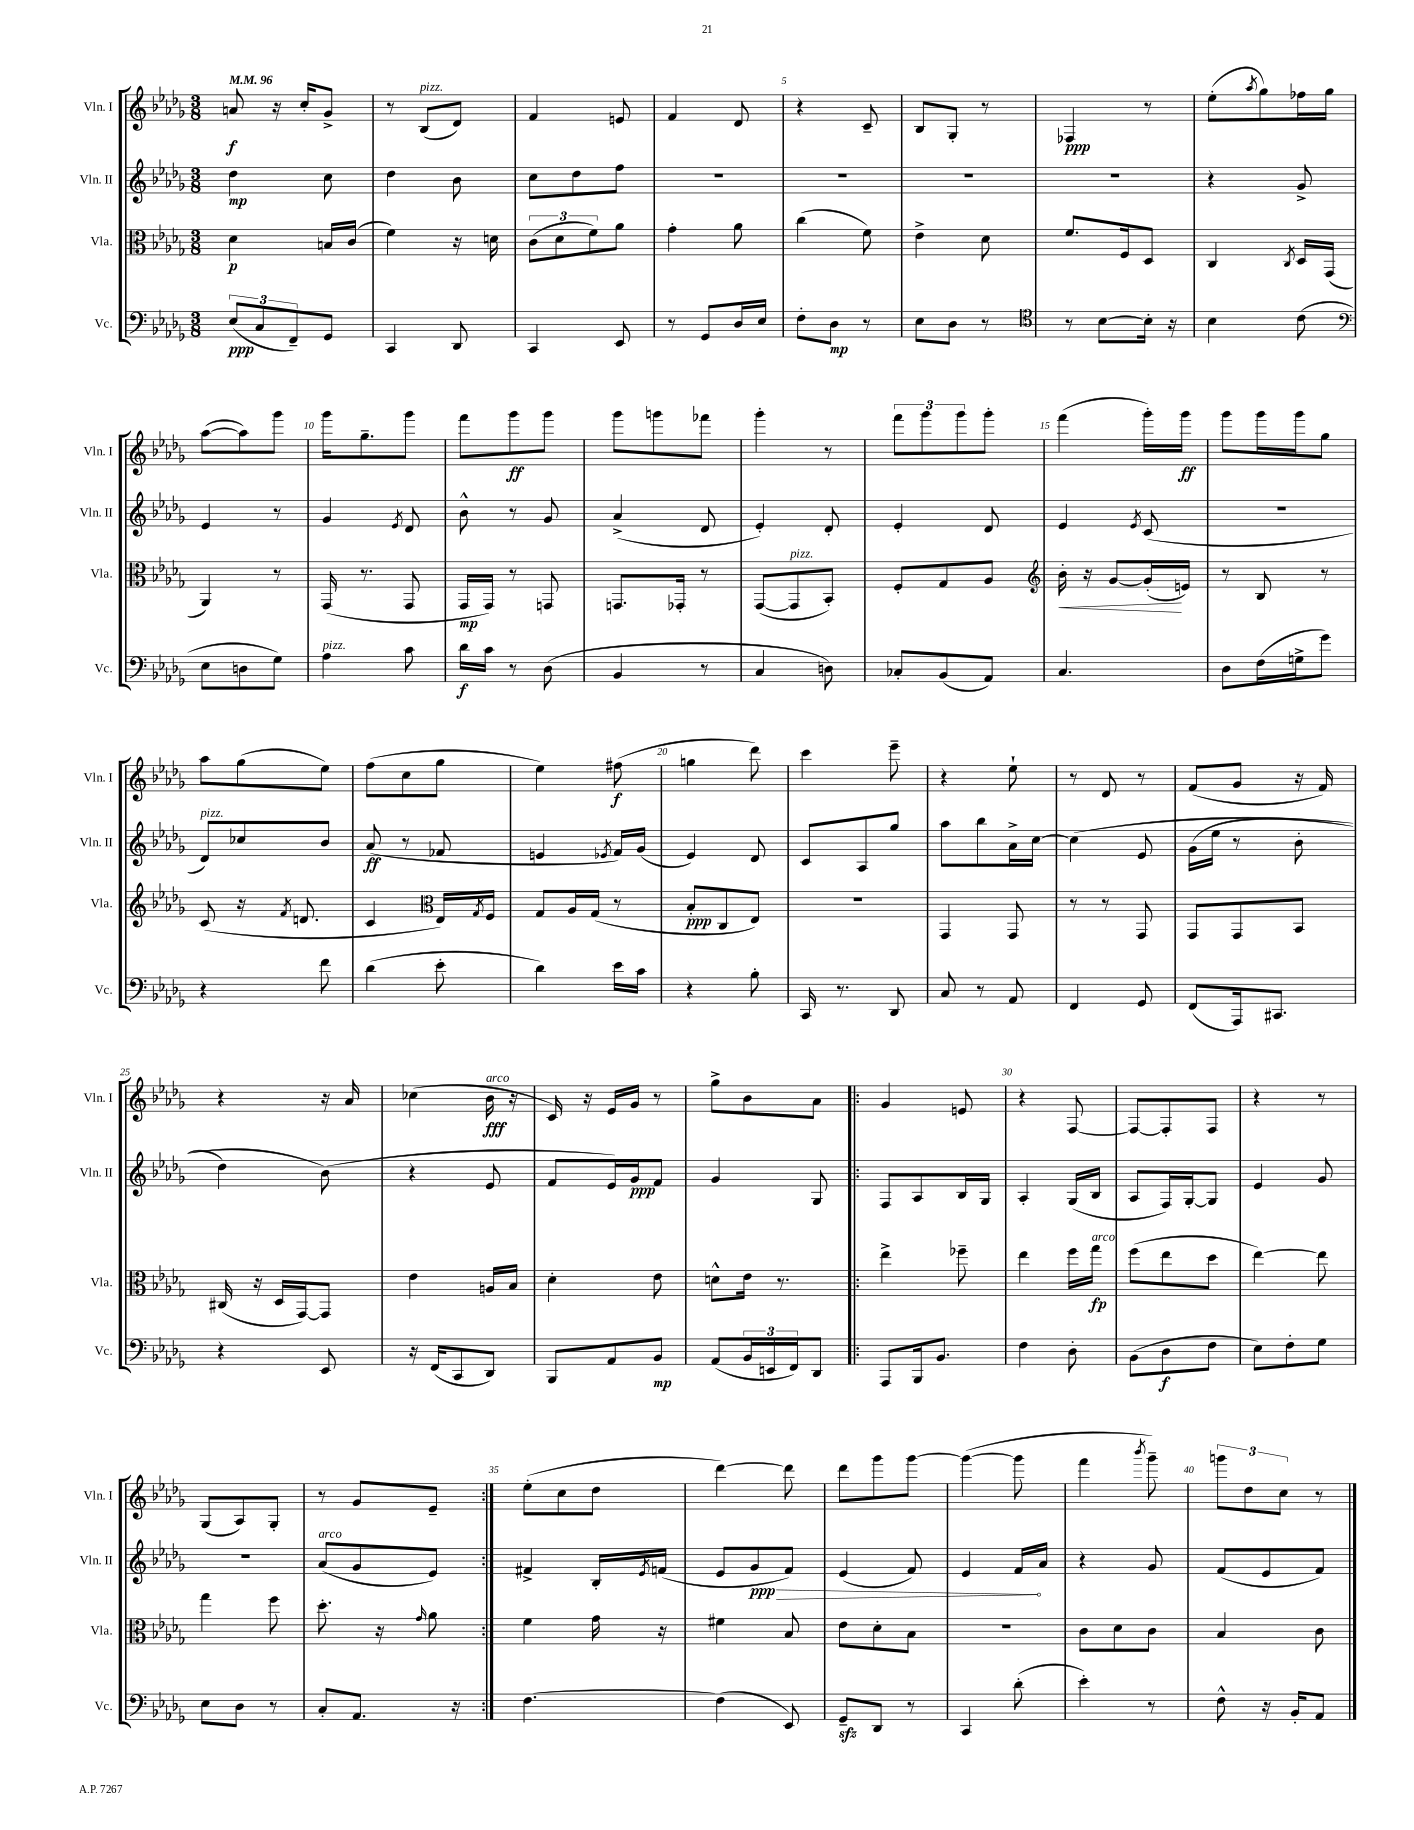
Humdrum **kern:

**kern	**kern	**kern	**kern
*staff4	*staff3	*staff2	*staff1
*clefF4	*clefC3	*clefG2	*clefG2
*k[b-e-a-d-g-]	*k[b-e-a-d-g-]	*k[b-e-a-d-g-]	*k[b-e-a-d-g-]
*M3/8	*M3/8	*M3/8	*M3/8
*MM96	*MM96	*MM96	*MM96
(12E-	4d-	4dd-	8a
12C	.	.	.
.	.	.	16r
12FF~)	.	.	.
.	.	.	16cc'
8GG-	16B	8cc	8g-^
.	(16c	.	.
=	=	=	=
4CC	4f)	4dd-	8r
.	.	.	(8B-
8DD-	16r	8b-	8d-)
.	16d	.	.
=	=	=	=
4CC	(12c	8cc	4f
.	12d-	.	.
.	.	8dd-	.
.	12f)	.	.
8EE-	8a-	8ff	8e
=	=	=	=
8r	4g-'	4.r	4f
8GG-	.	.	.
16D-	8a-	.	8d-
16E-	.	.	.
=	=	=	=
8F'	(4cc	4.r	4r
8D-	.	.	.
8r	8f)	.	8c~
=	=	=	=
8E-	4e-^	4.r	8B-
8D-	.	.	8G-'
8r	8d-	.	8r
=	=	=	=
*clefC4	*	*	*
8r	8.f	4.r	4F-
[8B-	.	.	.
.	16F	.	.
16B-']	8D-	.	8r
16r	.	.	.
=	=	=	=
4B-	4C	4r	(8ee-'
.	.	.	8qaa-
.	.	.	8gg-)
.	8qC	.	.
(8c	16D-	8g-^	16ff-
.	(16GG-	.	16gg-
=	=	=	=
*clefF4	*	*	*
8E-	4AA-)	4e-	([8aa-
8D	.	.	8aa-])
8G-)	8r	8r	8ggg-
=	=	=	=
4A-	(16GG-	4g-	16ggg-
.	8.r	.	8.gg-~
.	.	8qe-	.
8c	8GG-	8d-	8ggg-
=	=	=	=
16d-	16GG-	8b-^^	8fff
16c	16GG-)	.	.
8r	8r	8r	8ggg-
(8D-	8GG	8g-	8ggg-
=	=	=	=
4BB-	8.GG	(4a-^	8ggg-
.	.	.	8ggg
.	16GG-'	.	.
8r	8r	8d-	8fff-
=	=	=	=
4C	([8GG-	4e-')	4ggg-'
.	8GG-]	.	.
8D)	8BB-')	8d-'	8r
=	=	=	=
8C-'	8F'	4e-'	12fff
.	.	.	12ggg-
(8BB-	8G-	.	.
.	.	.	12ggg-
8AA-)	8A-	8d-	8ggg-'
=	=	=	=
*	*clefG2	*	*
4.C	16b-'	4e-	(4fff
.	16r	.	.
.	[8g-	.	.
.	.	8qe-	.
.	(16g-']	(8c	16ggg-')
.	16e)	.	16ggg-
=	=	=	=
8D-	8r	4.r	8ggg-
(16F	8B-	.	16ggg-
16G^	.	.	16ggg-
8g-)	8r	.	8gg-
=	=	=	=
4r	(8c	8d-)	8aa-
.	16r	8cc-	(8gg-
.	8qf	.	.
.	8.d	.	.
8f	.	8b-	8ee-)
=	=	=	=
(4d-	4c	(8a-	(8ff
.	.	8r	8cc
*	*clefC3	*	*
8e-'	16E-)	8f-	8gg-
.	8qG-	.	.
.	16F	.	.
=	=	=	=
4d-)	8G-	4e	4ee-)
.	16A-	.	.
.	(16G-	.	.
.	.	8qe-	.
16e-	8r	16f)	(8ff#
16c	.	(16g-	.
=	=	=	=
4r	8B-'	4e-)	4gg
.	8C	.	.
8B-'	8E-)	8d-	8ddd-)
=	=	=	=
16CC	4.r	8c	4ccc
8.r	.	.	.
.	.	8A-	.
8DD-	.	8gg-	8eee-~
=	=	=	=
8C	4GG-	8aa-	4r
8r	.	8bb-	.
8AA-	8GG-	16a-^	8ee-`
.	.	[16cc	.
=	=	=	=
4FF	8r	&(4cc]	8r
.	8r	.	8d-
8GG-	8GG-	8e-	8r
=	=	=	=
(8FF	8GG-	(16g-	(8f
.	.	16ee-	.
16AAA-)	8GG-	8r	8g-
8.CC#	.	.	.
.	8BB-	8b-'	16r
.	.	.	16f)
=	=	=	=
4r	(16C#	4dd-)	4r
.	16r	.	.
.	16D-	.	.
.	[16GG-)	.	.
8EE-	8GG-]	(8b-&)	16r
.	.	.	16a-
=	=	=	=
16r	4e-	4r	(4cc-
(16FF	.	.	.
8CC	.	.	.
8DD-)	16A	8e-	16b-
.	16B-	.	16r
=	=	=	=
8BBB-	4d-'	8f	16c)
.	.	.	16r
8AA-	.	16e-)	16e-
.	.	16g-	16g-
8BB-	8e-	8f	8r
=	=	=	=
(8AA-	8d^^	4g-	8gg-^
24BB-	16e-	.	8b-
24EE	.	.	.
.	8.r	.	.
24FF)	.	.	.
8DD-	.	8G-	8a-
=!|:	=!|:	=!|:	=!|:
8AAA-	4ee-^	8F	4g-
16BBB-	.	8A-	.
8.BB-	.	.	.
.	8ff-~	16B-	8e
.	.	16G-	.
=	=	=	=
4F	4ee-	4A-'	4r
8D-'	16ff	(16G-	[8F
.	16gg-	16B-	.
=	=	=	=
(8BB-	(8ff	8A-	8F_
8D-	8ee-	16F)	8F']
.	.	[16G-'	.
8F	8dd-	8G-]	8F
=	=	=	=
8E-)	[4ee-)	4e-	4r
8F'	.	.	.
8G-	8ee-]	8g-	8r
=	=	=	=
8E-	4gg-	4.r	(8G-
8D-	.	.	8A-)
8r	8ff	.	8G-'
=	=	=	=
8C'	8.dd-'	(8a-	8r
8.AA-	.	8g-	8g-
.	16r	.	.
.	16qqg-	.	.
.	8a-	8e-)	8e-~
16r	.	.	.
=:|!	=:|!	=:|!	=:|!
[4.F	4f	4f#^	(8ee-'
.	.	.	8cc
.	16g-	16B-'	8dd-
.	.	8qe-	.
.	16r	(16f	.
=	=	=	=
(4F]	4f#	8e-	[4ddd-)
.	.	8g-	.
8EE-)	8B-	8f)	8ddd-]
=	=	=	=
8GG-~	8e-	(4e-	8ddd-
8DD-	8d-'	.	8ggg-
8r	8B-	8f)	[8ggg-
=	=	=	=
4CC	4.r	4e-	(4ggg-_
(8d-'	.	16f	8ggg-]
.	.	16a-	.
=	=	=	=
4e-')	8c	4r	4fff
.	8d-	.	.
.	.	.	8qbbb-
8r	8c	8g-	8ggg-~)
=	=	=	=
8F^^	4B-	(8f	12ggg
.	.	.	12dd-
16r	.	8e-	.
.	.	.	12cc
16BB-'	.	.	.
8AA-	8c	8f)	8r
==	==	==	==
*-	*-	*-	*-
